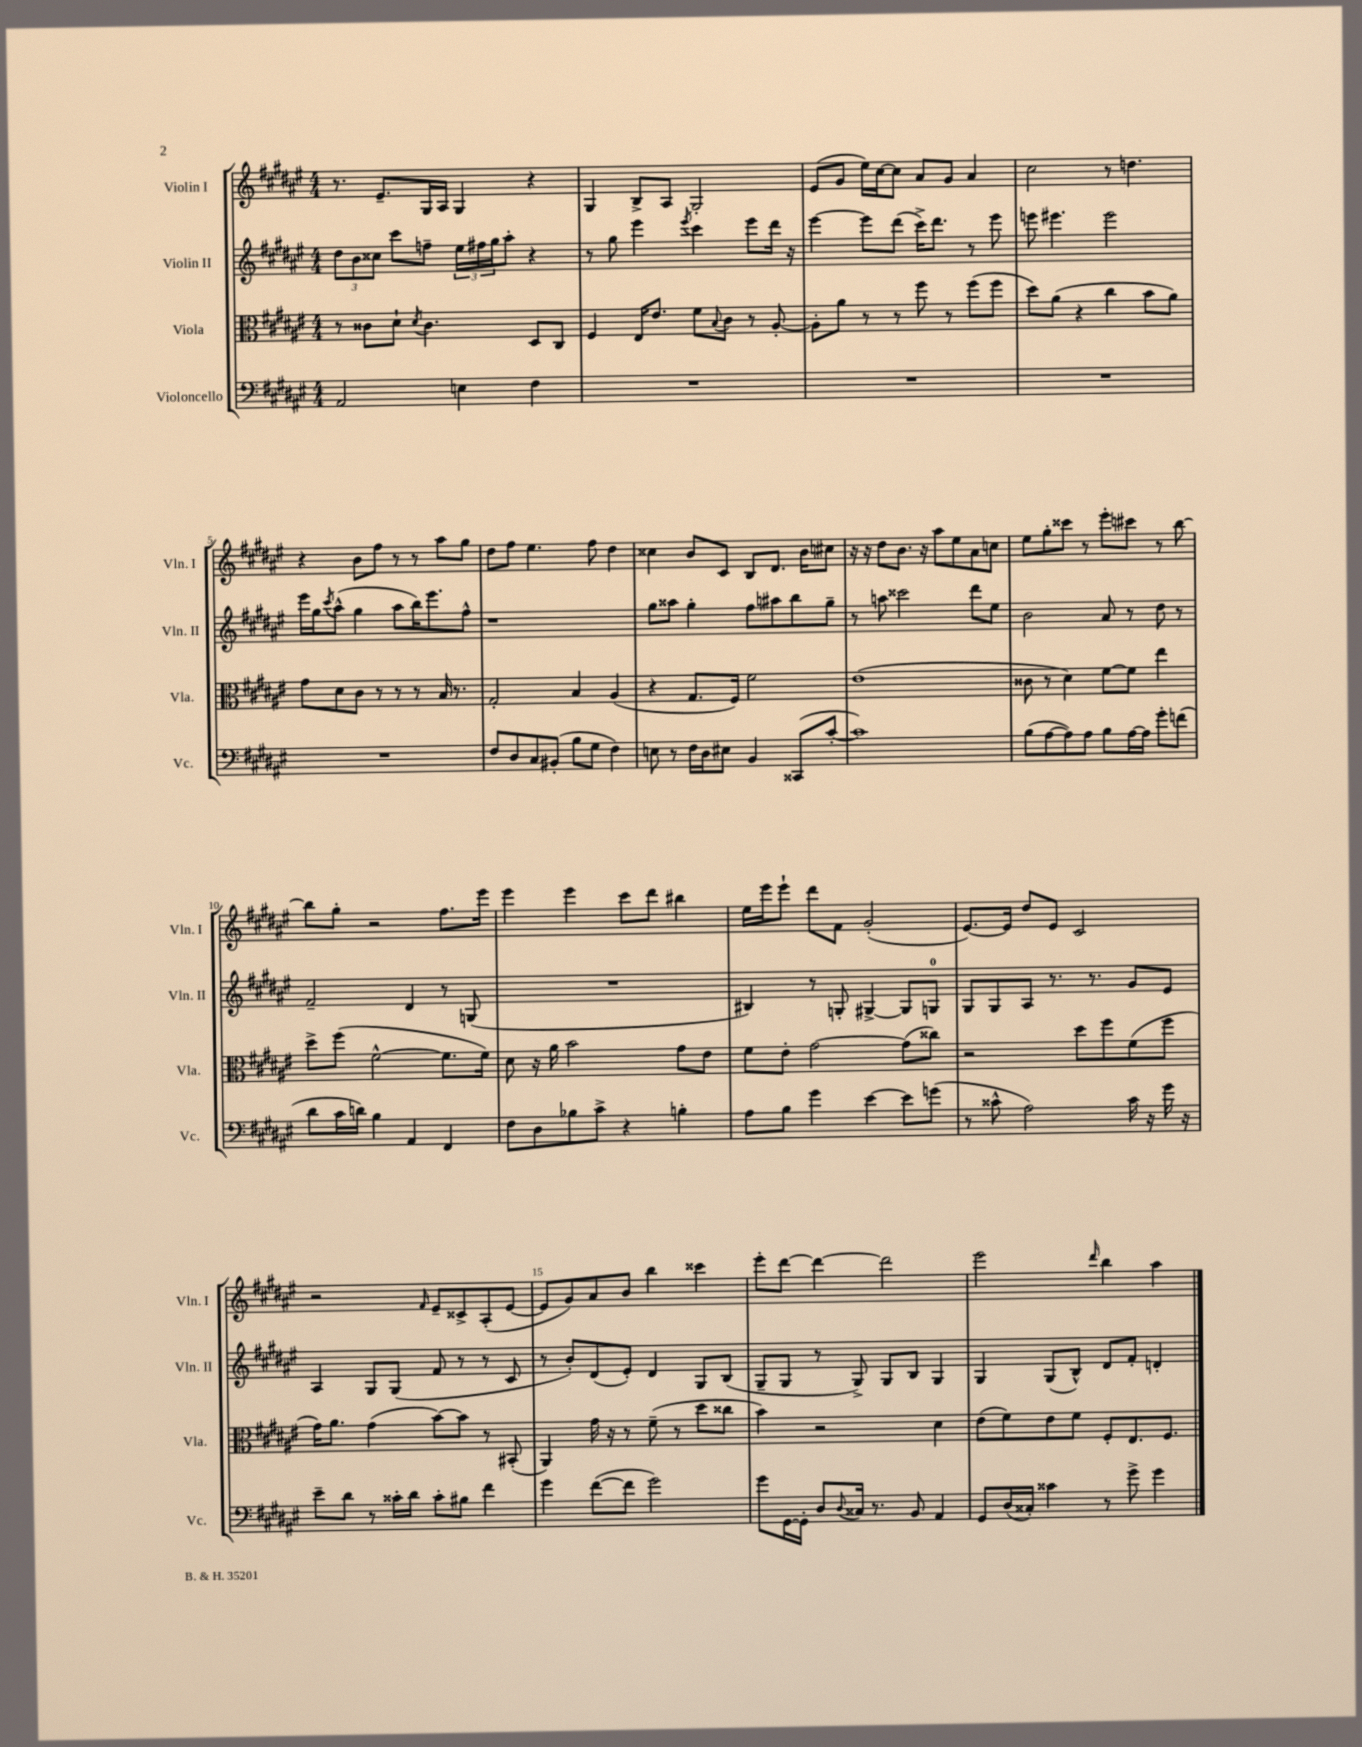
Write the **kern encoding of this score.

**kern	**kern	**kern	**kern
*part4	*part3	*part2	*part1
*staff4	*staff3	*staff2	*staff1
*I"Violoncello	*I"Viola	*I"Violin II	*I"Violin I
*I'Vc.	*I'Vla.	*I'Vln. II	*I'Vln. I
*clefF4	*clefC3	*clefG2	*clefG2
*k[f#c#g#d#a#e#]	*k[f#c#g#d#a#e#]	*k[f#c#g#d#a#e#]	*k[f#c#g#d#a#e#]
*M4/4	*M4/4	*M4/4	*M4/4
=1	=1	=1	=1
2AA#/	8r	12dd#\L	8.r
.	.	12b\	.
.	8c##X\L	.	.
.	.	12cc##X\J	.
.	.	.	8.e#~/L
.	8d#`\J	8ccc#\L	.
.	8qd#/	.	.
.	4.c##\	8ffn~\J	16G#/L
.	.	.	16A#/JJ
4En\	.	24ee#\LL	4G#/
.	.	24ff#X\	.
.	.	24gg#\J	.
.	.	8aa#'\J	.
4F#\	8D#/L	4r	4r
.	8C#/J	.	.
=2	=2	=2	=2
1r	4F#/	8r	4G#/
.	.	8gg#\	.
.	16E#/KL	4eee#\	8B^/L
.	8.e#/J	.	.
.	.	.	8A#/J
.	.	8qeee#/	.
.	8f#\L	4ccc#\	2G#'/
.	8qqB/	.	.
.	8c#\J	.	.
.	8r	8eee#\L	.
.	[8A#'/	16ddd#\Jk	.
.	.	16r	.
=3	=3	=3	=3
1r	8A#'\L]	[4eee#\	(8e#/L
.	8a#\J	.	8g#/J
.	8r	8eee#\L]	16ee#\LL)
.	.	.	[16cc#\J
.	8r	(8ddd#\J	8cc#\J]
.	8ff#\	16ccc#^\KL)	8a#/L
.	.	8.ddd#\J	.
.	8r	.	8g#/J
.	(8ff#\L	8r	4a#/
.	8ff#\J	8eee#\	.
=4	=4	=4	=4
1r	8dd#\L)	8eeen\	2cc#\
.	(8a#\J	4.eee#X\	.
.	4r	.	.
.	4cc#\	2eee#\	8r
.	.	.	4.ddn\
.	8b\L	.	.
.	8a#\J)	.	.
!!LO:LB:g=z
=5	=5	=5	=5
1r	8g#\L	16eee#\LL	4r
.	.	16gg#\J	.
.	.	8qccc#/	.
.	8d#\	(8aa#^^\J	.
.	8c#\J	4gg#\	8b\L
.	8r	.	8ff#\J
.	8r	8aa#\L	8r
.	8r	16bb\K)	8r
.	.	8.eee#\	.
.	16B/	.	8aa#\L
.	8.r	.	.
.	.	8ff#^^\J	8gg#\J
=6	=6	=6	=6
8F#/L	2G#'/	1r	8dd#\L
8D#/	.	.	8ff#\J
8C#/	.	.	4.ee#\
(8BB#X'/J	.	.	.
8B\L	4B/	.	.
8G#\J	.	.	8ff#\
4F#\)	(4A#/	.	4dd#\
=7	=7	=7	=7
8En\	4r	8gg#\L	4cc##X\
8r	.	8aa##X\J	.
16F#\LL	8.G#/L	4gg#'\	8b/L
16D#\J	.	.	.
8E#X\J	.	.	8c#/J
.	16F#/Jk)	.	.
4BB/	2f#\	8ff#\L	8B/L
.	.	8aa#X\	8.d#/J
(8CC##X/L	.	8bb\	.
.	.	.	16b\KL
[8c#'/J	.	8gg#~\J	8cc#X\J
=8	=8	=8	=8
1c#])	(1e#	8r	16r
.	.	.	16r
.	.	8aan\	8dd#\L
.	.	2ccc##X\	8.b\J
.	.	.	16r
.	.	.	8aa#\L
.	.	.	8ee#\
.	.	8ddd#\L	8a#\
.	.	8ee#\J	8ccn\J
=9	=9	=9	=9
(8B\L	8c##X\	2b\	8ee#\L
[8A#\	8r	.	8gg#'\
8A#\])	4d#\)	.	8ccc##X\J
8A#\J	.	.	8r
8B\L	[8f#\L	8a#/	8eee#'\L
[16A#\L	8f#\J]	8r	8ccc#X\J
16A#\JJ]	.	.	.
8g#'\L	4ee#\	8dd#\	8r
(8fn\J	.	8r	[8bb\
!!LO:LB:g=z
=10	=10	=10	=10
8d#\L	8dd#^\L	2f#~/	8bb\L]
16c#\L	(8ff#\J	.	8gg#'\J
16dn\JJ)	.	.	.
4B\	[2f#^^\	.	2r
4AA#/	.	4d#/	.
4FF#/	8.f#\L]	8r	8.ff#\L
.	.	(8Gn/	.
.	16f#\Jk)	.	16eee#\Jk
=11	=11	=11	=11
8F#\L	8d#\	1r	4eee#\
8D#\	16r	.	.
.	16a#\	.	.
8B-X\	2b\	.	4eee#\
8c#^\J	.	.	.
4r	.	.	8ccc#\L
.	.	.	8ddd#\J
4Bn'\	8g#\L	.	4bb#X\
.	8e#\J	.	.
=12	=12	=12	=12
8A#\L	8f#\L	4B#X/)	16ee#\LL
.	.	.	16eee#\J
8B\J	8e#'\J	.	8eee#`\J
4g#\	[2g#\	8r	8ddd#\L
.	.	8Gn'/	8f#\J
[4e#\	.	[4G#X^/	(2g#'/
8e#\L]	(8g#\L]	8G#/L]	.
(8gn\J	8cc##X\J)	8Gn/J	.
=13	=13	=13	=13
8r	2r	8G#/L	[8.e#/L)
8c##X^^\	.	8G#/	.
.	.	.	16e#/Jk]
2A#\)	.	8A#/J	8dd#/L
.	.	8.r	8e#/J
.	8dd#\L	.	2c#/
.	.	8.r	.
.	8ff#\	.	.
16c##\	(8f#\	8g#/L	.
16r	.	.	.
16g#\	8ff#\J	8e#/J	.
16r	.	.	.
!!LO:LB:g=z
=14	=14	=14	=14
8e#~\L	16g#\KL)	4A#/	2r
.	8.a#\J	.	.
8d#\J	.	.	.
8r	(4g#\	8G#/L	.
16c##X'\LL	.	(8G#/J	.
16d#\JJ	.	.	.
.	.	.	16qqf#/
8c##'\L	[8b\L)	8f#/	8e#~/L
8B#X\J	8b\J]	8r	8c##X^/
4f#\	8r	8r	(8A#'/
.	(8BB#X'/	8c#/	[8e#/J
=15	=15	=15	=15
4g#\	4AA#/)	8r	8e#/L]
.	.	8b'/L)	8g#/)
([8f#\L	16g#\	(8d#/	8a#/
.	16r	.	.
8f#\J]	8r	8e#'/J)	8b/J
2g#\)	(8f#~\	4d#/	4bb\
.	8r	.	.
.	8dd#\L	8G#/L	4ccc##X\
.	8cc##X\J	(8B/J	.
=16	=16	=16	=16
8g#\L	4b\)	8G#~/L	8eee#'\L
[16GG#\L	.	8G#/J	[8ddd#\J
16GG#'\JJ]	.	.	.
8D#/L	2r	8r	4ddd#\_
8qqD#/	.	.	.
16C##X/Jk	.	8G#^/)	.
8.r	.	.	.
.	.	8G#/L	2ddd#\]
8BB/	.	8B/J	.
4AA#/	4d#\	4G#/	.
=17	=17	=17	=17
8GG#/L	(8e#\L	4G#/	2eee#\
(16D#/L	8f#\)	.	.
16C##X'/JJ)	.	.	.
4c##X\	8e#\	(8G#/L	.
.	8f#\J	8B^^/J)	.
.	.	.	16qqddd#/
8r	8F#'/L	8d#/L	4bb\
8g#^\	8.E#/	8f#'/J	.
4g#\	.	4dn'/	4aa#\
.	8.F#/J	.	.
==	==	==	==
*-	*-	*-	*-
